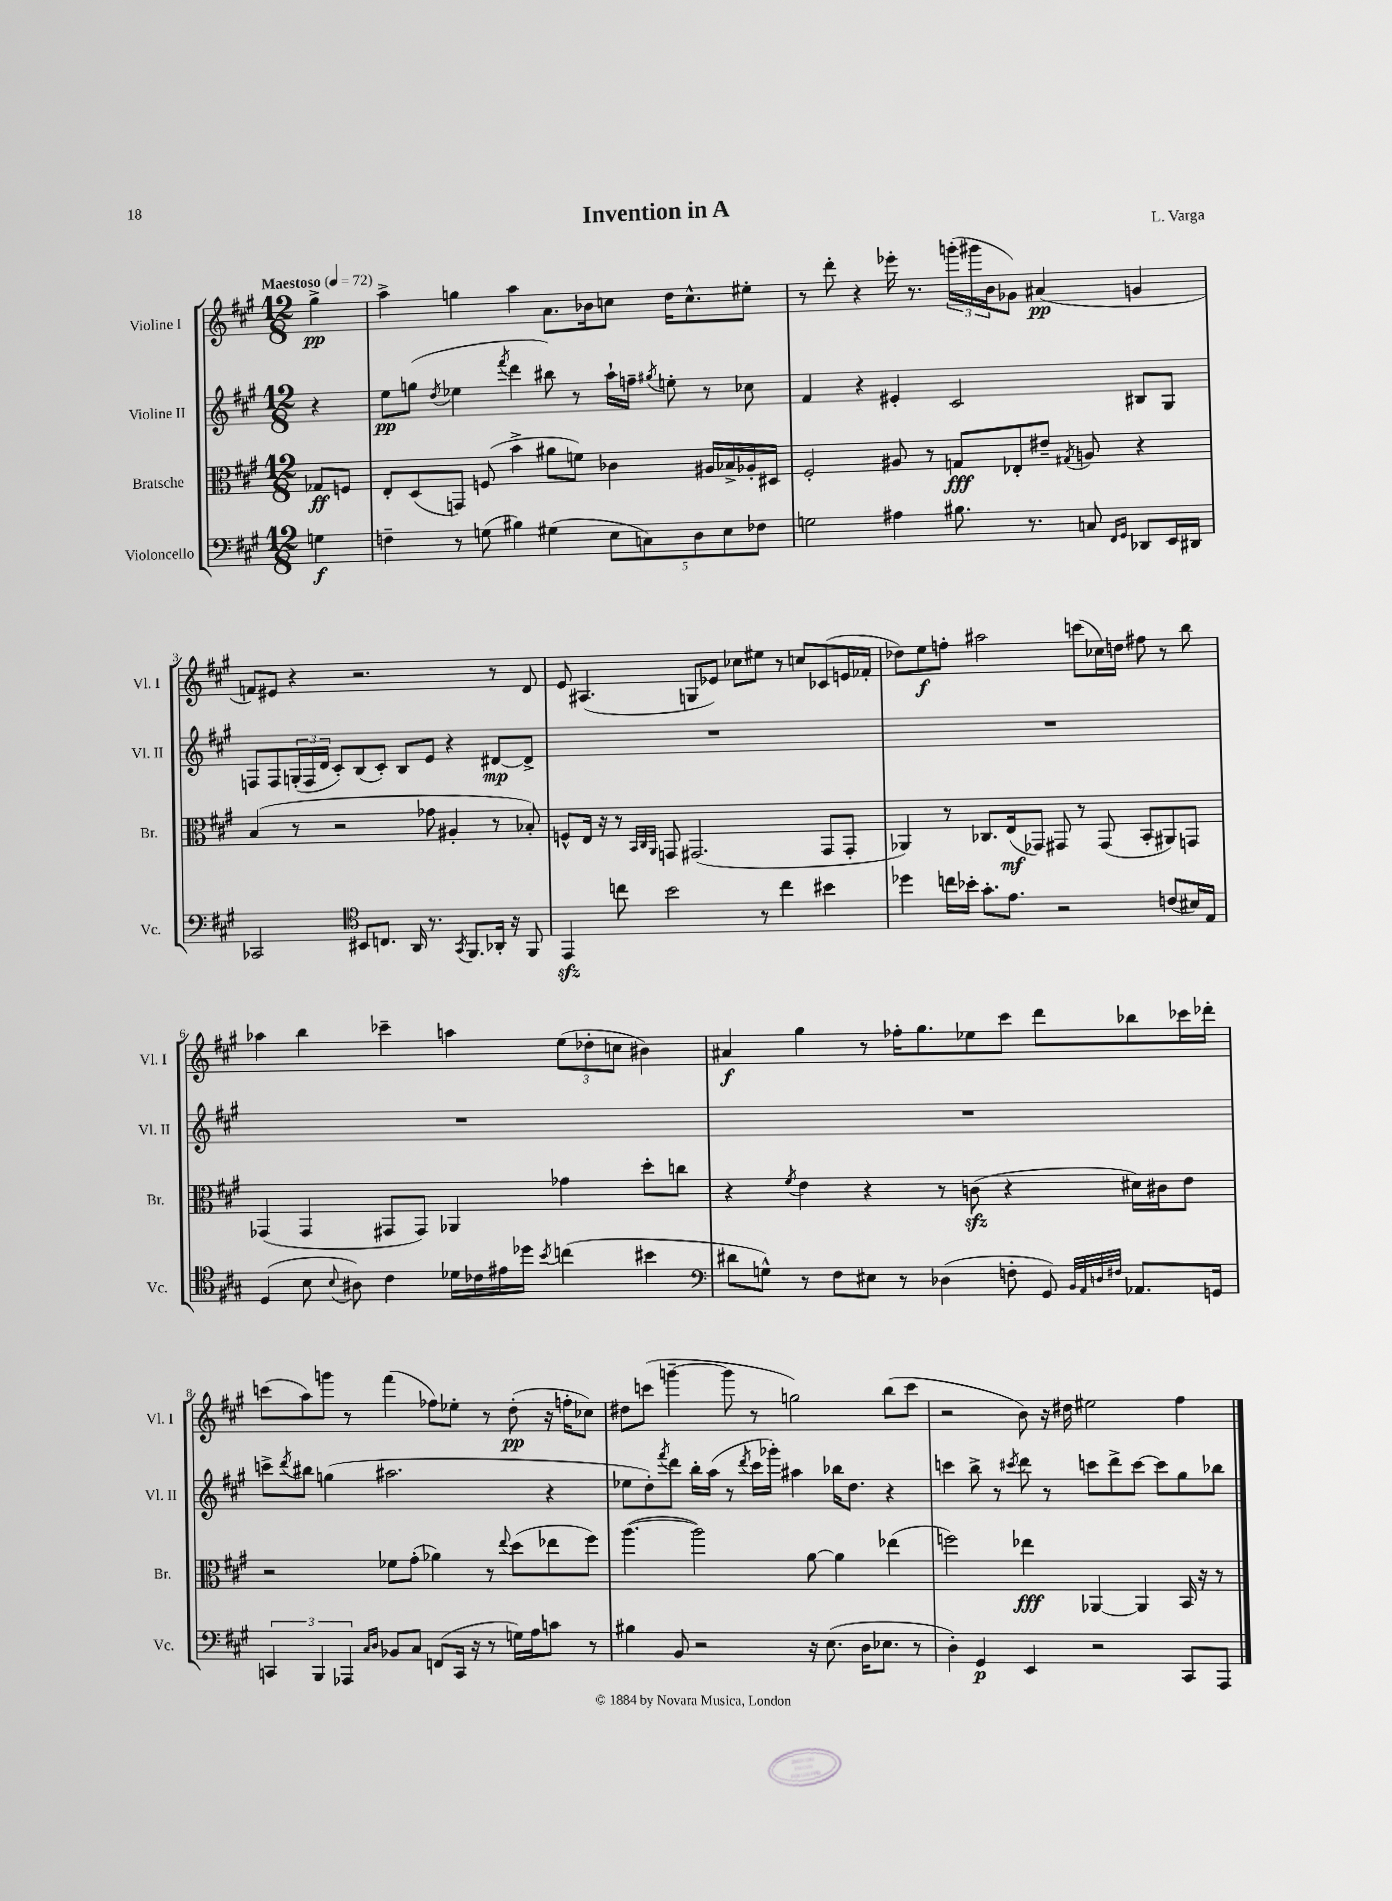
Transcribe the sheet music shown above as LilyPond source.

\header { title = "Invention in A" composer = "L. Varga" }
<<
\new StaffGroup <<
\new Staff = "s0" \with { instrumentName = "Violine I" shortInstrumentName = "Vl. I" } {
    \clef treble \key a \major \numericTimeSignature \time 12/8 \partial 4 \tempo "Maestoso" 4 = 72
    gis''4->\pp |
    a''4-> g''4 a''4 a'8. bes'16 c''8 d''16 c''8.-^ eis''8-. |
    r8 d'''8-. r4 ees'''16-. r8. \tuplet 3/2 { g'''16-.( gis'''16 b'16 } ges'8) ais'4\pp( g'4 |
    f'8) eis'8 r4 r2. r8 d'8 |
    e'8 ais4.( g8 ees'8) ces''8 eis''8 r8 c''8 ces'8( e'16 fes'16-. |
    des''8) e''8\f f''8-. ais''2 c'''8( ces''16) d''16 fis''8 r8 b''8 |
    aes''4 b''4 ces'''4-- a''4 \tuplet 3/2 { e''8( des''8-. c''8 } bis'4) |
    ais'4\f gis''4 r8 fes''16-. gis''8. ees''8 cis'''8 d'''8 bes''8 ces'''16 des'''16-. |
    c'''8( a''8) g'''8 r8 fis'''4( fes''8) ees''8-. r8 d''8-.\pp( r16 f''16-. ces''8) |
    dis''8 c'''8( g'''4~-- g'''8 r8 g''2) b''8( c'''8 |
    r2 b'8) r16 dis''16 eis''2 fis''4 \bar "|." |
}
\new Staff = "s1" \with { instrumentName = "Violine II" shortInstrumentName = "Vl. II" } {
    \clef treble \key a \major \numericTimeSignature \time 12/8 \partial 4
    r4 |
    e''8\pp g''8( \acciaccatura { d''8 } ees''4 \acciaccatura { fis'''8 } d'''4 bis''8) r8 a''16-! f''16-- \acciaccatura { gis''8 } e''8-. r8 ces''8 |
    fis'4 r4 eis'4-. cis'2 bis8 gis8 |
    f8 f8 \tuplet 3/2 { g16-.( f16 d'16 } cis'8-.) b8( cis'8-.) b8 e'8 r4 dis'8~\mp dis'8-> |
    R1. |
    R1. |
    R1. |
    R1. |
    c'''8-> \acciaccatura { d'''8 } bis''8 g''4( ais''2. r4 |
    ees''8 d''8-.) \acciaccatura { fis'''8 } d'''8 b''16-. a''16( r8 \acciaccatura { d'''8 } cis'''16 ges'''16-.) ais''4 bes''16 d''8. r4 |
    c'''4 b''8-> r8 \acciaccatura { cis'''8 } d'''8 r8 c'''8 d'''8-> c'''8~ c'''8 gis''8 bes''8 \bar "|." |
}
\new Staff = "s2" \with { instrumentName = "Bratsche" shortInstrumentName = "Br." } {
    \clef alto \key a \major \numericTimeSignature \time 12/8 \partial 4
    ges8\ff f8 |
    e8-. d8( g,8) f8( b'4-> ais'8 f'8) ces'4 ais16 bes16-> aes16-. dis16 |
    fis2-. ais8 r8 g8\fff ees8-. eis'8-- \acciaccatura { gis8 } a8 r4 |
    b4( r8 r2 ges'8 ais4-. r8 bes8-.) |
    f8-^ e16 r16 r8 \grace { b,32 cis32 a,32 } g,8 gis,2.( gis,8 gis,8-. |
    aes,4) r8 ces8. e16\mf( ges,8) gis,8 r8 gis,8( b,8-. ais,8) g,8 |
    ges,4( ges,4 gis,8 gis,8) aes,4 ges'4 d''8-. c''8 |
    r4 \acciaccatura { fis'8 } e'4 r4 r8 c'8\sfz( r4 dis'16) cis'16 e'8 |
    r2 fes'8 gis'8-.( aes'4) r8 \appoggiatura { e''8 } d''8( ees''8 fis''8) |
    a''4.~( a''2) a'8~ a'4 ees''4( |
    f''2) ees''4\fff aes,4~ aes,4 b,16 r16 r8 \bar "|." |
}
\new Staff = "s3" \with { instrumentName = "Violoncello" shortInstrumentName = "Vc." } {
    \clef bass \key a \major \numericTimeSignature \time 12/8 \partial 4
    g4\f |
    f4-- r8 g8( bis4) gis4( \tuplet 5/4 { e8 c8) d8 e8 fes8 } |
    g2 ais4 bis8. r8. c8 \grace { fis,16 gis,16 } des,8 e,16 dis,16 |
    ces,2 \clef tenor bis,8 c8. a,16 r8. \acciaccatura { gis,8 } fis,8. aes,16-. r16 fis,8 |
    e,4\sfz c''8 b'2 r8 c''4 bis'4 |
    des''4 c''16 bes'16-. gis'8.-. e'8. r2 c'8( bis16) e16 |
    d4( b8 \appoggiatura { b8 } ais8) cis'4 des'16 ces'16 eis'16 des''16 \acciaccatura { b'8 } c''4( bis'4 |
    \clef bass dis'8 g8-^) r8 fis8 eis8 r8 des4( f8-. gis,8) \grace { b,32 a,32 d32 fis32 } aes,8. g,16 |
    \tuplet 3/2 { c,4 b,,4 aes,,4 } \grace { cis16 d16 } bes,8 cis8 f,8( c,16 r16 r8 g16) a16 c'8 r8 |
    bis4 b,8 r2 r16 e8.( d16 ees8. r8 |
    d4-.) gis,4\p e,4 r2 cis,8 a,,8 \bar "|." |
}
>>
>>
